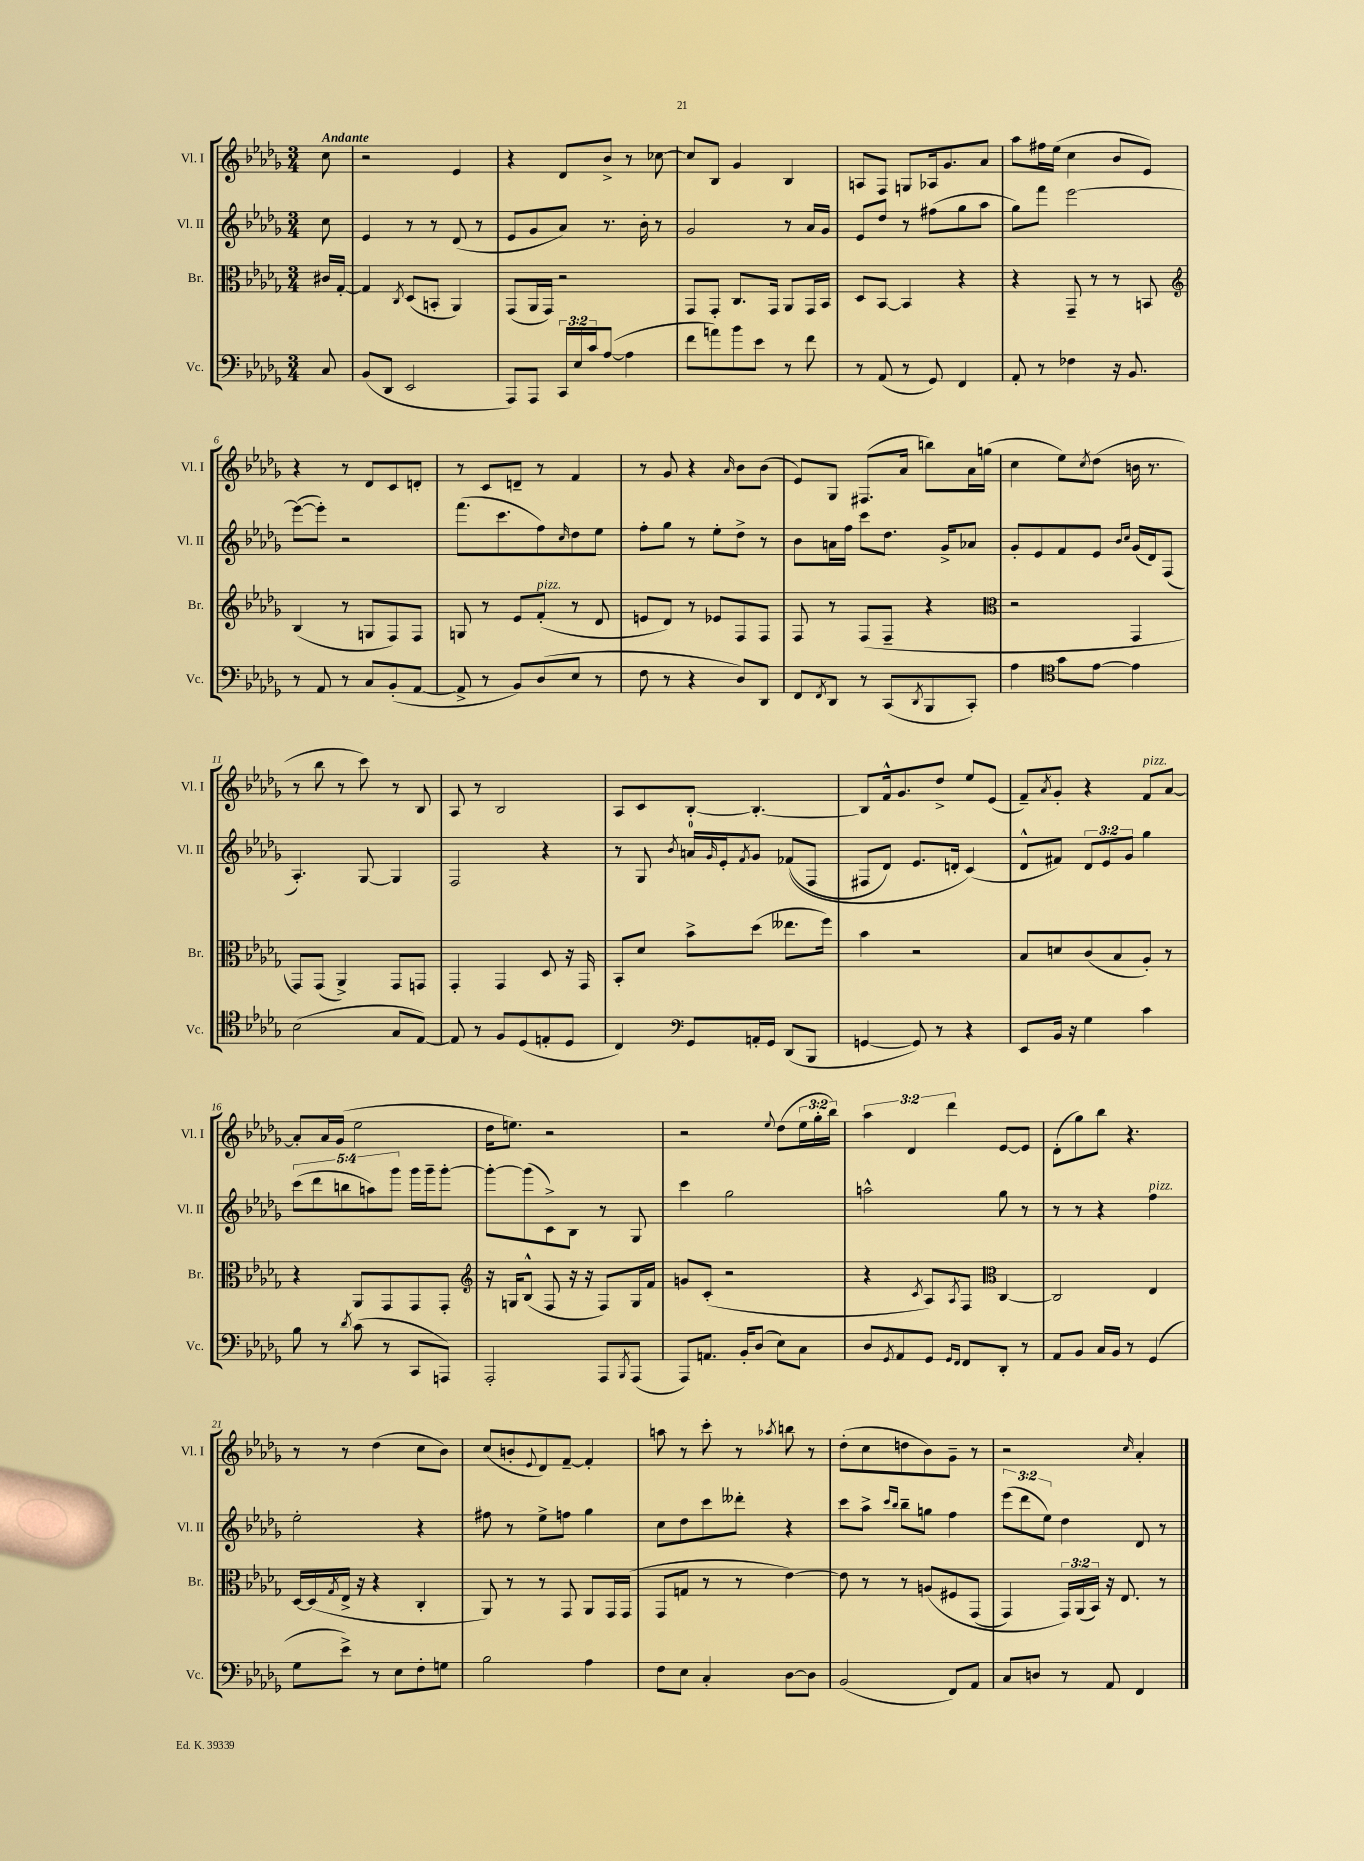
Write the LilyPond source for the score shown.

<<
\new StaffGroup <<
\new Staff = "s0" \with { instrumentName = "Vl. I" shortInstrumentName = "Vl. I" } {
    \clef treble \key des \major \numericTimeSignature \time 3/4 \override Staff.TupletNumber.text = #tuplet-number::calc-fraction-text \partial 8 \tempo "Andante"
    c''8 |
    r2 ees'4 |
    r4 des'8 bes'8-> r8 ces''8~ |
    ces''8 bes8 ges'4 bes4 |
    a8 f8 g8 aes16 ges'8. aes'8 |
    aes''8 fis''16 ees''16( c''4 bes'8 ees'8) |
    r4 r8 des'8 c'8 d'8-. |
    r8 c'8 d'8-- r8 f'4 |
    r8 ges'8 r4 \grace { aes'16 } bes'8 bes'8( |
    ees'8) ges8 fis8.( aes'16 b''8) aes'16 g''16( |
    c''4 ees''8) \acciaccatura { c''8 } des''8( b'16 r8. |
    r8 bes''8 r8 c'''8) r8 bes8 |
    aes8 r8 bes2 |
    aes8 c'8 bes8~-. bes4.~-. |
    bes8 f'16-^ ges'8. des''8-> ees''8 ees'8( |
    f'8--) \acciaccatura { aes'8 } ges'8-. r4 f'8^\markup { \italic "pizz." } aes'8~ |
    aes'8-. aes'16 ges'16( ees''2 |
    des''16 e''8.) r2 |
    r2 \appoggiatura { ees''8 } des''8( \tuplet 3/2 { ees''16 ges''16-. bes''16) } |
    \tuplet 3/2 { aes''4 des'4 des'''4 } ees'8~ ees'8 |
    des'8-.( ges''8) bes''8 r4. |
    r8 r8 des''4( c''8 bes'8) |
    c''8( b'8-. \appoggiatura { ees'8 } des'8) f'8~-- f'4-. |
    a''8 r8 c'''8-. r8 \acciaccatura { aes''8 } b''8 r8 |
    des''8-.( c''8 d''8 bes'8) ges'8-- r8 |
    r2 \grace { c''16 } aes'4-. \bar "|." |
}
\new Staff = "s1" \with { instrumentName = "Vl. II" shortInstrumentName = "Vl. II" } {
    \clef treble \key des \major \numericTimeSignature \time 3/4 \override Staff.TupletNumber.text = #tuplet-number::calc-fraction-text \partial 8
    c''8 |
    ees'4 r8 r8 des'8( r8 |
    ees'8 ges'8 aes'8) r8. bes'16-. r8 |
    ges'2 r8 aes'16 ges'16 |
    ees'8 des''8 r8 fis''8( ges''8 aes''8 |
    ges''8) f'''8 ees'''2~ |
    ees'''8~( ees'''8-.) r2 |
    f'''8.( c'''8. f''8) \grace { c''16 } des''8 ees''8 |
    f''8-. ges''8 r8 ees''8-. des''8-> r8 |
    bes'8 a'16 f''16 c'''8 des''8. ges'16-> aes'8 |
    ges'8-. ees'8 f'8 ees'8 \grace { bes'16 c''16 } ges'16( des'16) f8( |
    aes4.-.) ges8~ ges4 |
    f2 r4 |
    r8 ges8 \acciaccatura { bes'8 } a'16-0 \grace { ges'16 } ees'16-. \acciaccatura { f'8 } ges'8 fes'8(\( f8 |
    fis8 des'8) ees'8. d'16-. c'4(\) |
    des'8-^ fis'8) \tuplet 3/2 { des'8 ees'8 ges'8 } ges''4 |
    \tuplet 5/4 { c'''8( des'''8 b''8 a''8) ges'''8 } ges'''16 ges'''16-- ges'''8~-. |
    ges'''8~-. ges'''8( c'8->) bes8 r8 ges8 |
    c'''4 ges''2 |
    a''2-^ ges''8 r8 |
    r8 r8 r4 f''4^\markup { \italic "pizz." } |
    ees''2-. r4 |
    fis''8 r8 ees''8-> f''8 ges''4 |
    c''8 des''8 c'''8 deses'''8-. r4 |
    c'''8 aes''8-> \grace { c'''16 bes''16 } bes''8-- g''8 f''4 |
    \tuplet 3/2 { ees'''8( des'''8 ees''8) } des''4 des'8 r8 \bar "|." |
}
\new Staff = "s2" \with { instrumentName = "Br." shortInstrumentName = "Br." } {
    \clef alto \key des \major \numericTimeSignature \time 3/4 \override Staff.TupletNumber.text = #tuplet-number::calc-fraction-text \partial 8
    cis'16 ges16~-. |
    ges4 \acciaccatura { c8 } des8( b,8-. aes,4) |
    ges,8( aes,16 ges,16) r2 |
    ges,8 ges,8-. c8. ges,16 aes,8 ges,16 bes,16 |
    des8 bes,8~ bes,4 r4 |
    r4 ges,8-- r8 r8 b,8 |
    \clef treble bes4( r8 g8 f8) f8 |
    g8 r8 ees'8 f'8-.^\markup { \italic "pizz." }( r8 des'8 |
    e'8 des'8) r8 ees'8 f8 f8 |
    f8 r8 f8( f8-- r4 |
    \clef alto r2 ges,4 |
    ges,8) ges,8( aes,4->) ges,8 g,8 |
    ges,4-. ges,4 des8 r16 ges,16 |
    bes,8-. des'8 bes'8-> des''8( eeses''8. f''16) |
    bes'4 r2 |
    bes8 d'8 c'8( bes8 aes8-.) r8 |
    r4 aes,8 ges,8 ges,8 ges,8-. |
    \clef treble r16 g16 bes8-^( f8 r16 r16 f8) g16 f'16 |
    g'8 c'8-.( r2 |
    r4 \acciaccatura { c'8 } aes8) \acciaccatura { aes8 } f8 \clef alto c4~ |
    c2 ees4 |
    des16~ des16( \acciaccatura { ges8 } ees16-> r16 r4 c4-. |
    aes,8) r8 r8 ges,8 aes,8 ges,16 ges,16( |
    ges,8 g8 r8 r8 ees'4~) |
    ees'8 r8 r8 a8\( fis8 ges,8( |
    ges,4) \tuplet 3/2 { ges,16\) aes,16( bes,16) } r16 ees8. r8 \bar "|." |
}
\new Staff = "s3" \with { instrumentName = "Vc." shortInstrumentName = "Vc." } {
    \clef bass \key des \major \numericTimeSignature \time 3/4 \override Staff.TupletNumber.text = #tuplet-number::calc-fraction-text \partial 8
    c8 |
    bes,8( des,8 ees,2 |
    aes,,8) aes,,8 \tuplet 3/2 { c,16 ees16 c'16 } aes8~( aes4 |
    f'8 a'8) bes'8 ees'8 r8 f'8 |
    r8 aes,8( r8 ges,8) f,4 |
    aes,8-. r8 fes4 r16 bes,8. |
    r8 aes,8 r8 c8 bes,8-.( aes,8~ |
    aes,8-> r8 bes,8) des8( ees8 r8 |
    f8 r8 r4 des8) des,8 |
    f,8 \acciaccatura { f,8 } des,8 r8 c,8( \acciaccatura { des,8 } bes,,8 c,8-.) |
    aes4 \clef tenor ges'8 ees'8~ ees'4 |
    bes2( ges8 ees8~) |
    ees8 r8 f8 des8( e8-. des8 |
    c4) \clef bass ges,8 a,16-. ges,16 des,8( bes,,8 |
    g,4~ g,8) r8 r4 |
    ees,8 bes,16 r16 ges4 c'4 |
    bes8 r8 \acciaccatura { des'8 } c'8( r8 c,8 a,,8) |
    aes,,2-. aes,,8 \acciaccatura { bes,,8 } aes,,8( |
    aes,,8) a,8. bes,16-. des8( ees8) c8 |
    des8 \acciaccatura { ges,8 } aes,8 ges,8 \grace { ges,16 f,16 } f,8 des,8-. r8 |
    aes,8 bes,8 c16 bes,16 r8 ges,4( |
    ges8 ees'8->) r8 ees8 f8-. g8 |
    bes2 aes4 |
    f8 ees8 c4-. des8~ des8 |
    bes,2( f,8) aes,8 |
    c8 d8 r8 aes,8 f,4 \bar "|." |
}
>>
>>
